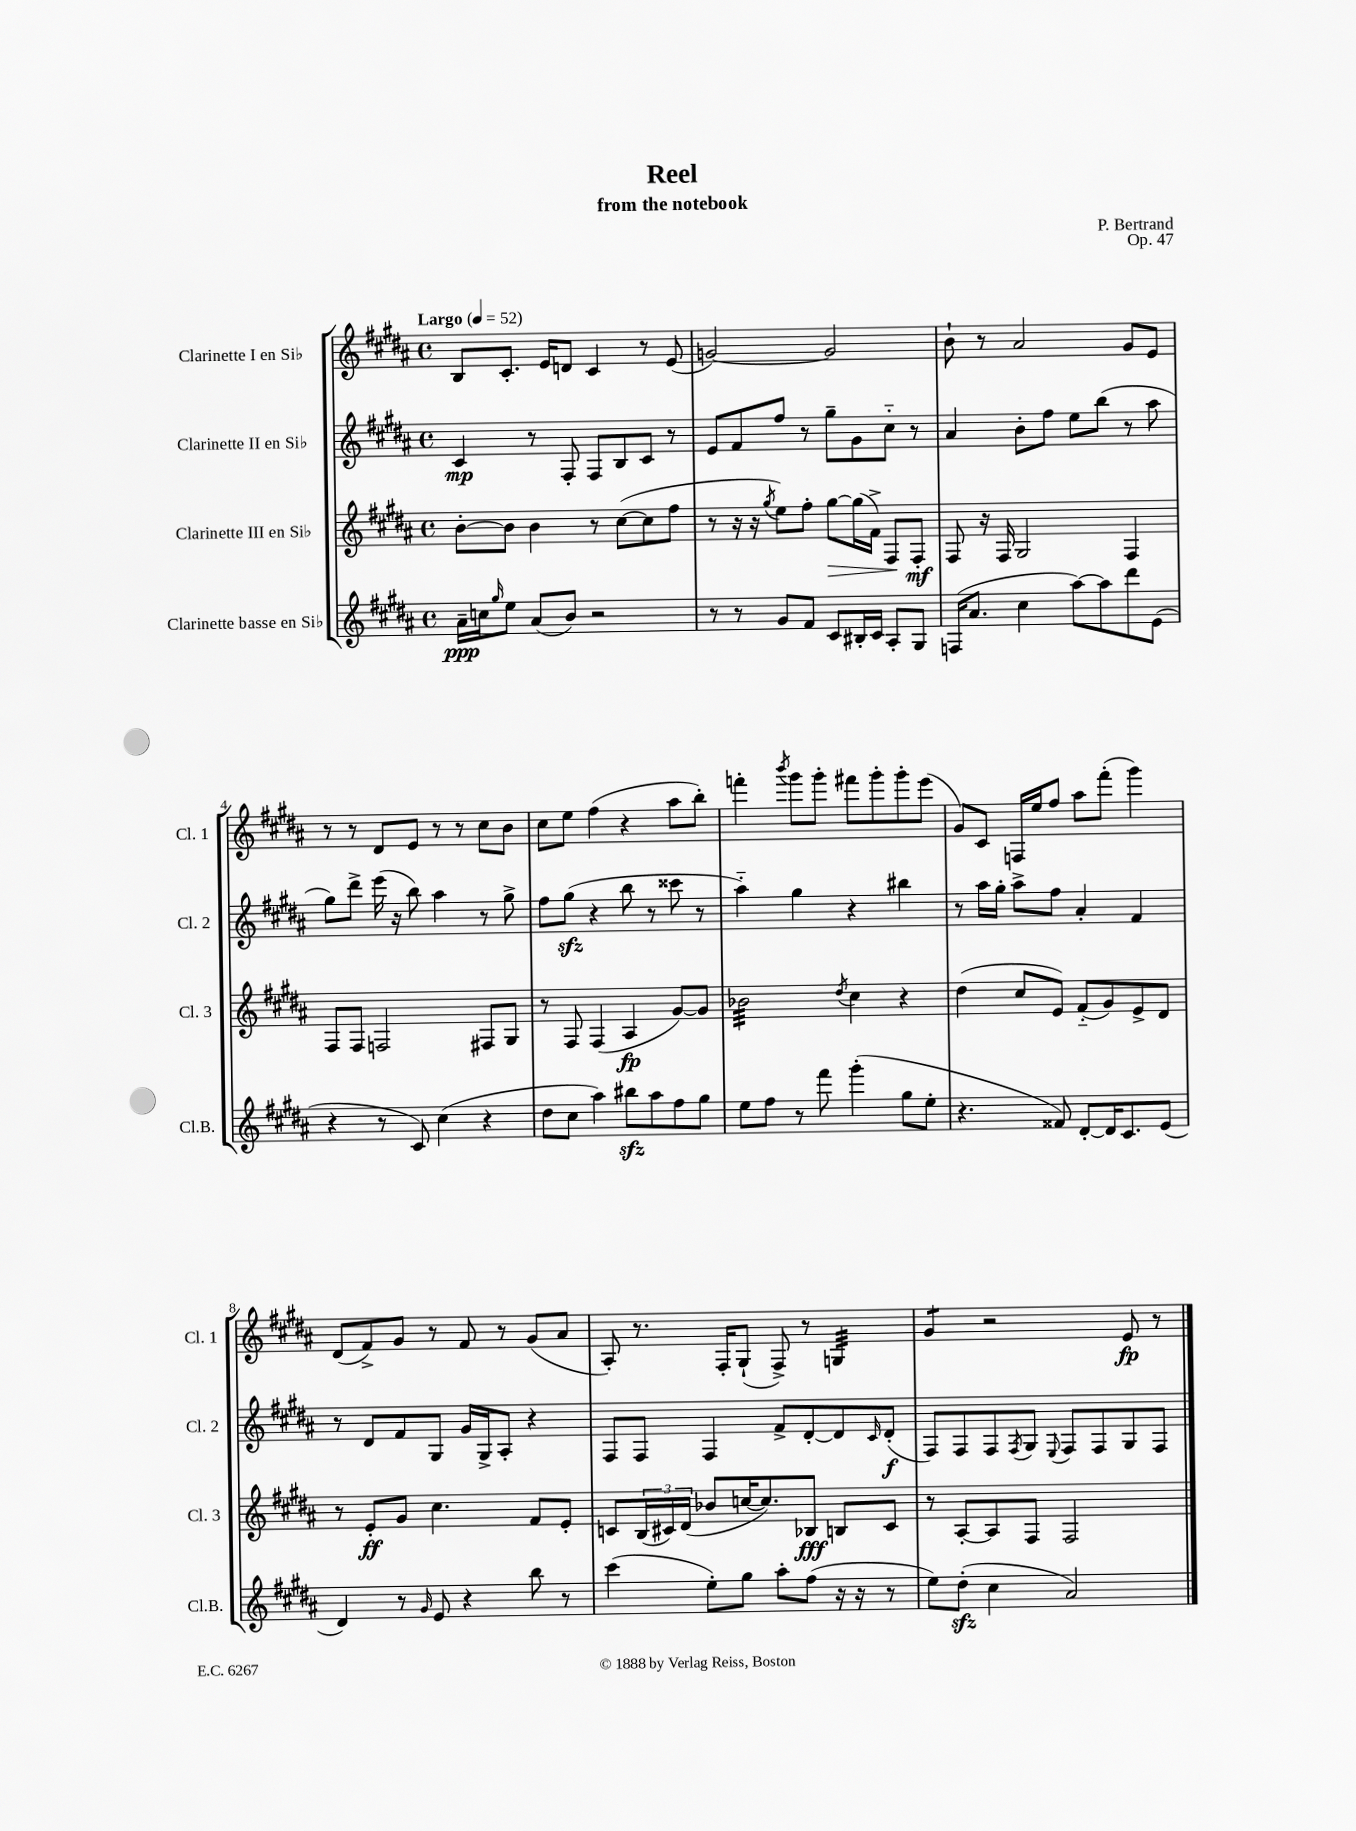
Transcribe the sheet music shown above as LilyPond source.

\header { title = "Reel" composer = "P. Bertrand" subtitle = "from the notebook" opus = "Op. 47" }
<<
\new StaffGroup <<
\new Staff = "s0" \with { instrumentName = "Clarinette I en Sib" shortInstrumentName = "Cl. 1" } {
    \clef treble \key b \major \defaultTimeSignature \time 4/4 \tempo "Largo" 4 = 52
    b8 cis'8.-. e'16 d'8 cis'4 r8 e'8( |
    g'2~) g'2 |
    b'8-! r8 ais'2 gis'8 e'8 |
    r8 r8 dis'8 e'8 r8 r8 cis''8 b'8 |
    cis''8 e''8 fis''4( r4 ais''8 b''8-.) |
    f'''4-. \acciaccatura { b'''8 } gis'''8 gis'''8-. fis'''8 gis'''8-. gis'''8-. e'''8( |
    gis'8) cis'8 f16 e''16 fis''8 ais''8 fis'''8-.( gis'''4) |
    dis'8( fis'8->) gis'8 r8 fis'8 r8 gis'8( ais'8 |
    ais8-.) r8. fis16-. gis8-!( fis8->) r8 g4:32 |
    gis'4:8 r2 e'8\fp r8 \bar "|." |
}
\new Staff = "s1" \with { instrumentName = "Clarinette II en Sib" shortInstrumentName = "Cl. 2" } {
    \clef treble \key b \major \defaultTimeSignature \time 4/4
    cis'4\mp r8 fis8-. fis8 b8 cis'8 r8 |
    e'8 fis'8 fis''8 r8 gis''8-- gis'8 cis''8-_ r8 |
    ais'4 b'8-. fis''8 e''8 b''8( r8 ais''8 |
    gis''8) dis'''8-> e'''16( r16 b''8) ais''4 r8 gis''8-> |
    fis''8 gis''8\sfz( r4 b''8 r8 cisis'''8 r8 |
    ais''4-_) gis''4 r4 bis''4 |
    r8 ais''16 gis''16-. ais''8-> fis''8 ais'4-. fis'4 |
    r8 dis'8 fis'8 gis8 gis'16 gis16-> ais8-. r4 |
    fis8 fis8 fis4 fis'8-> dis'8~-. dis'8 \grace { cis'16 } dis'8-.\f( |
    fis8) fis8 fis8 \acciaccatura { fis8 } gis8 \appoggiatura { e8 } fis8 fis8 gis8 fis8 \bar "|." |
}
\new Staff = "s2" \with { instrumentName = "Clarinette III en Sib" shortInstrumentName = "Cl. 3" } {
    \clef treble \key b \major \defaultTimeSignature \time 4/4
    b'8~-. b'8 b'4 r8 cis''8~( cis''8 fis''8 |
    r8 r16 r16 \acciaccatura { gis''8 } e''8) fis''8-. gis''8~\> gis''16( fis'16->) fis8\! fis8-.\mf |
    fis8 r16 fis16 gis2 fis4 |
    fis8 fis8 f2 fis8 gis8 |
    r8 fis8 fis4( ais4\fp gis'8~) gis'8 |
    bes'2:32 \acciaccatura { dis''8 } cis''4 r4 |
    dis''4( cis''8 e'8) fis'8-_( gis'8) e'8-> dis'8 |
    r8 e'8-.\ff gis'8 cis''4. fis'8 e'8-. |
    c'8 \tuplet 3/2 { b16( cis'16) dis'16( } bes'8 c''16~ c''8.) bes8\fff b8 cis'8 |
    r8 ais8~-. ais8 fis8 fis2 \bar "|." |
}
\new Staff = "s3" \with { instrumentName = "Clarinette basse en Sib" shortInstrumentName = "Cl.B." } {
    \clef treble \key b \major \defaultTimeSignature \time 4/4
    ais'16--\ppp c''16 \grace { gis''16 } e''8 ais'8( b'8) r2 |
    r8 r8 gis'8 fis'8 cis'8 bis16-. cis'16 ais8-. gis8 |
    f16( ais'8. cis''4 ais''8~) ais''8 dis'''8 e'8( |
    r4 r8 cis'8) cis''4( r4 |
    dis''8 cis''8 ais''4) bis''8\sfz ais''8 fis''8 gis''8 |
    e''8 fis''8 r8 fis'''8 gis'''4-.( gis''8 e''8-. |
    r4. fisis'8) dis'8~-. dis'16 cis'8. e'8( |
    dis'4) r8 \grace { gis'16 } e'8 r4 b''8 r8 |
    cis'''4( e''8-.) gis''8 ais''8-. fis''8( r16 r16 r8 |
    e''8) dis''8-.\sfz( cis''4 ais'2) \bar "|." |
}
>>
>>
